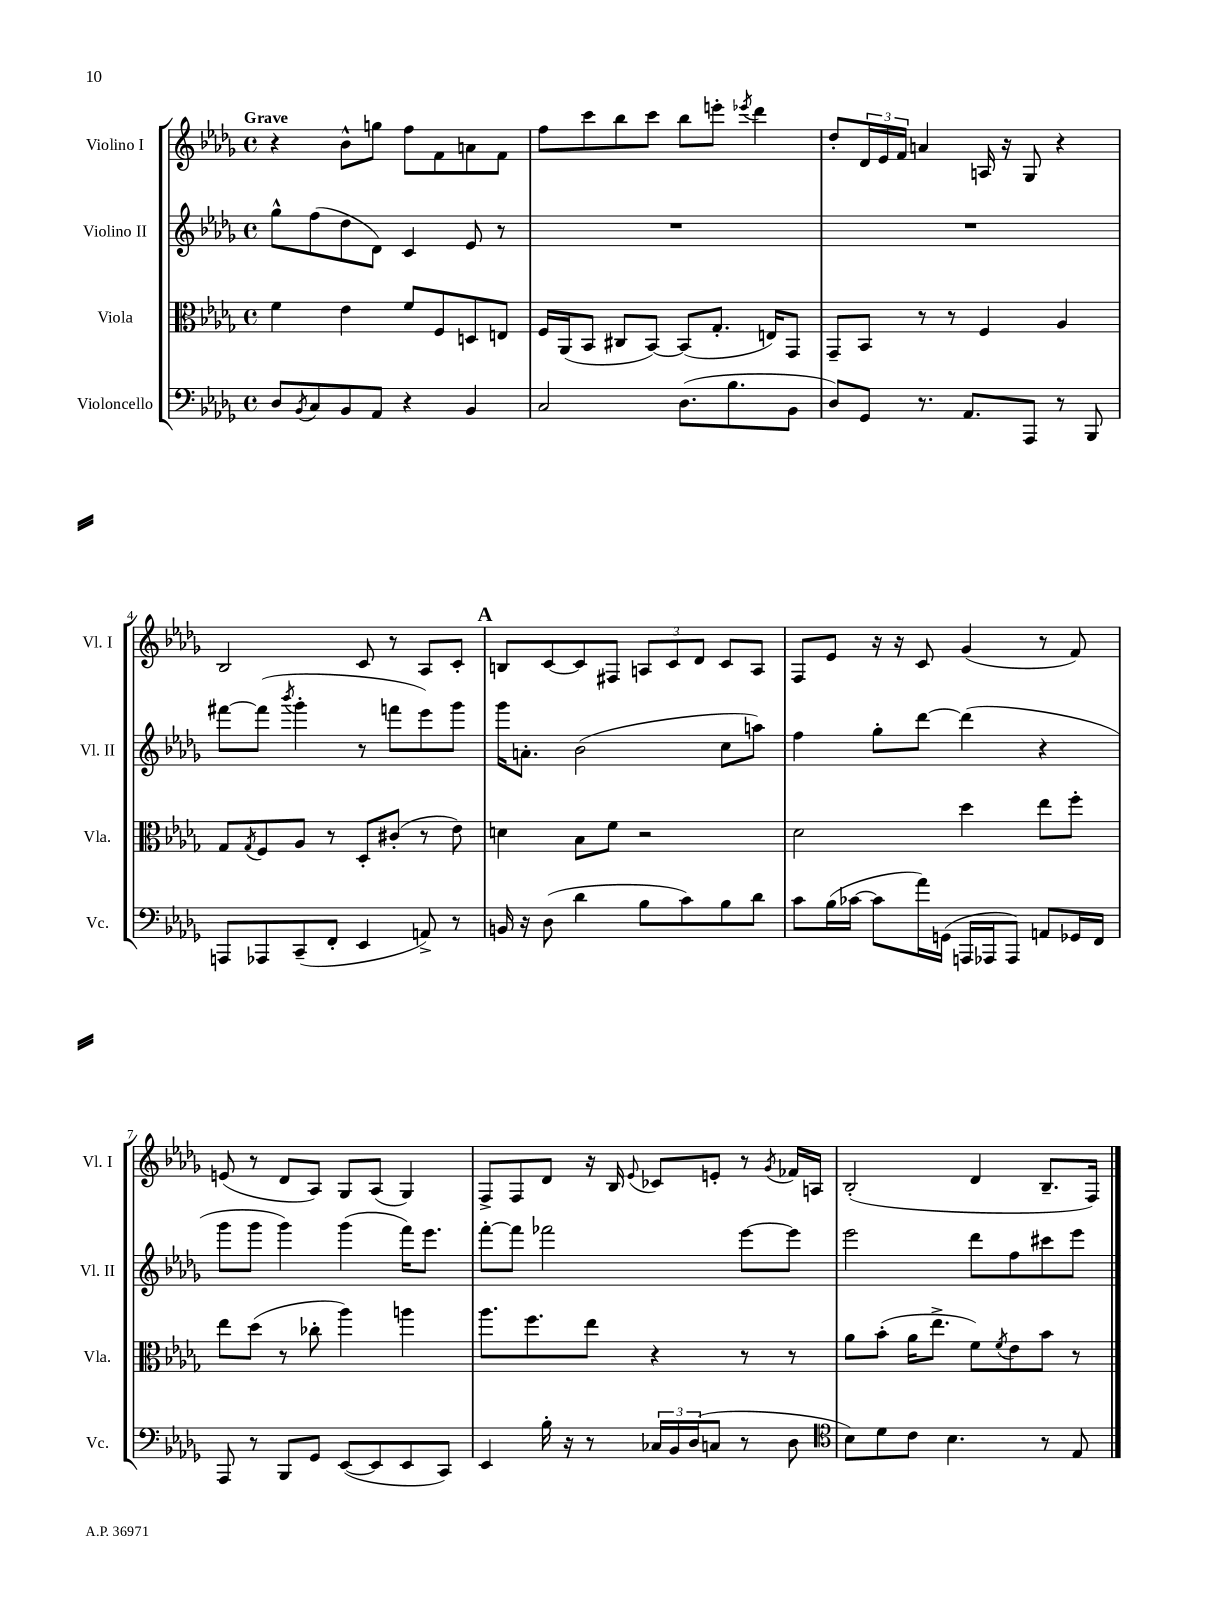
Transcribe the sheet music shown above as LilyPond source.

<<
\new StaffGroup <<
\new Staff = "s0" \with { instrumentName = "Violino I" shortInstrumentName = "Vl. I" } {
    \clef treble \key des \major \defaultTimeSignature \time 4/4 \tempo "Grave"
    r4 bes'8-^ g''8 f''8 f'8 a'8 f'8 |
    f''8 c'''8 bes''8 c'''8 bes''8 e'''8-. \acciaccatura { ees'''8 } des'''4 |
    des''8-. \tuplet 3/2 { des'16 ees'16 f'16 } a'4 a16 r16 ges8 r4 |
    bes2 c'8 r8 aes8 c'8-. |
    \mark \markup { \bold "A" } b8 c'8~ c'8 fis8 \tuplet 3/2 { a8 c'8 des'8 } c'8 a8 |
    f8 ees'8 r16 r16 c'8 ges'4( r8 f'8) |
    e'8( r8 des'8 aes8) ges8 aes8( ges4) |
    f8-> f8 des'8 r16 bes16 \appoggiatura { ees'8 } ces'8 e'8-. r8 \acciaccatura { ges'8 } fes'16 a16 |
    bes2-.( des'4 bes8.-- f16) \bar "|." |
}
\new Staff = "s1" \with { instrumentName = "Violino II" shortInstrumentName = "Vl. II" } {
    \clef treble \key des \major \defaultTimeSignature \time 4/4
    ges''8-^ f''8( des''8 des'8) c'4 ees'8 r8 |
    R1 |
    R1 |
    fis'''8~ fis'''8( \acciaccatura { bes'''8 } ges'''4-. r8 f'''8 ees'''8) ges'''8 |
    \mark \markup { \bold "A" } ges'''16 a'8.-. bes'2( c''8 a''8) |
    f''4 ges''8-. des'''8~ des'''4( r4 |
    ges'''8 ges'''8 ges'''4) ges'''4( f'''16) ees'''8. |
    f'''8~-. f'''8 fes'''2 ees'''8~ ees'''8 |
    ees'''2 des'''8 f''8 cis'''8 ees'''8 \bar "|." |
}
\new Staff = "s2" \with { instrumentName = "Viola" shortInstrumentName = "Vla." } {
    \clef alto \key des \major \defaultTimeSignature \time 4/4
    f'4 ees'4 f'8 f8 d8 e8 |
    f16 aes,16( bes,8 cis8 bes,8~) bes,8( ges8.-. e16) ges,8 |
    ges,8-- bes,8 r8 r8 f4 aes4 |
    ges8 \acciaccatura { ges8 } f8 aes8 r8 des8-. cis'8-.( r8 ees'8) |
    \mark \markup { \bold "A" } d'4 bes8 f'8 r2 |
    des'2 des''4 ees''8 f''8-. |
    ees''8 des''8( r8 ces''8-. aes''4) a''4 |
    aes''8. f''8. ees''8 r4 r8 r8 |
    aes'8 bes'8-.( aes'16 ees''8.-> f'8) \acciaccatura { f'8 } ees'8 bes'8 r8 \bar "|." |
}
\new Staff = "s3" \with { instrumentName = "Violoncello" shortInstrumentName = "Vc." } {
    \clef bass \key des \major \defaultTimeSignature \time 4/4
    des8 \acciaccatura { bes,8 } c8 bes,8 aes,8 r4 bes,4 |
    c2 des8.( bes8. bes,8 |
    des8) ges,8 r8. aes,8. aes,,8 r8 bes,,8 |
    a,,8 aes,,8 c,8--( f,8-. ees,4 a,8->) r8 |
    \mark \markup { \bold "A" } b,16 r16 des8( des'4 bes8 c'8) bes8 des'8 |
    c'8 bes16( ces'16~ ces'8 aes'16) g,16( a,,16 aes,,16 aes,,8) a,8 ges,16 f,16 |
    aes,,8 r8 bes,,8 ges,8 ees,8~( ees,8 ees,8 c,8) |
    ees,4 bes16-. r16 r8 \tuplet 3/2 { ces16 bes,16 des16( } c8 r8 des8 |
    \clef tenor bes8) des'8 c'8 bes4. r8 ees8 \bar "|." |
}
>>
>>
